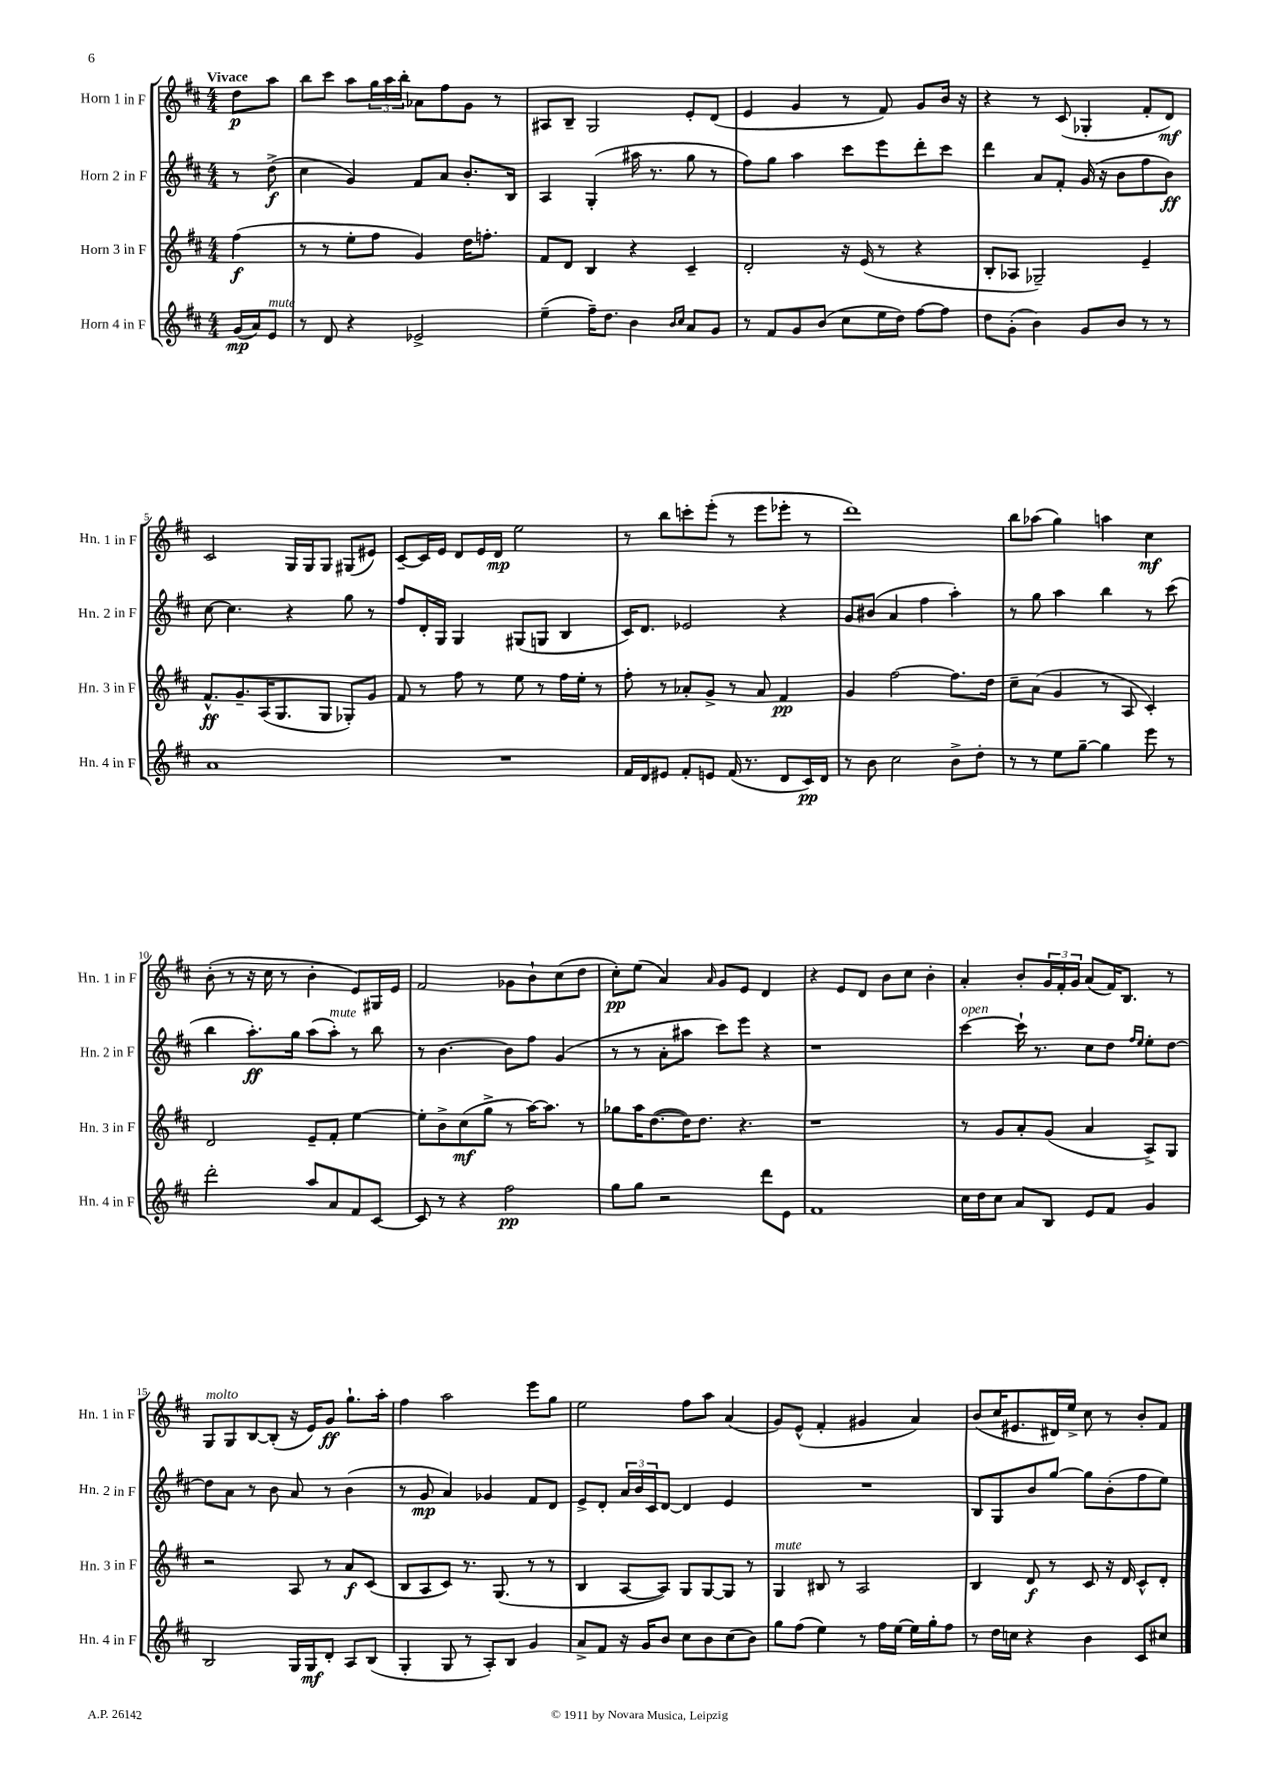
<<
\new StaffGroup <<
\new Staff = "s0" \with { instrumentName = "Horn 1 in F" shortInstrumentName = "Hn. 1 in F" } {
    \clef treble \key d \major \numericTimeSignature \time 4/4 \partial 4 \tempo "Vivace"
    d''8\p a''8 |
    b''8 cis'''8 a''8 \tuplet 3/2 { g''16 a''16 b''16-. } aes'8 fis''8 g'8 r8 |
    ais8 b8-- g2 e'8-. d'8( |
    e'4 g'4 r8 fis'8) g'8 b'16 r16 |
    r4 r8 cis'8( ges4-. fis'8-. d'8\mf) |
    cis'2 g16 g16 g8 gis8( eis'8) |
    cis'8~-- cis'16 e'16 d'8 e'16 d'16\mp e''2 |
    r8 b''8 c'''8-. e'''8-.( r8 e'''8 ees'''8-. r8 |
    d'''1) |
    b''8 aes''8( g''4) a''4 cis''4\mf |
    b'8-.( r8 r16 cis''16 r8 b'4-. e'8) gis16 e'16 |
    fis'2 ges'8 b'8-! cis''8( d''8 |
    cis''8-.\pp) e''8( a'4) \grace { a'16 } g'8 e'8 d'4 |
    r4 e'8 d'8 b'8 cis''8 b'4-. |
    a'4-. b'8-. \tuplet 3/2 { g'16 fis'16-. g'16 } a'8( fis'16) b8. r8 |
    g8^\markup { \italic "molto" } g8 b8~ b8-.( r16 e'16) g'8\ff g''8.-! a''16-. |
    fis''4 a''2 e'''8 g''8 |
    e''2 fis''8 a''8 a'4( |
    g'8) e'8-^( fis'4-. gis'4 a'4) |
    b'8( cis''16 eis'8. dis'16) e''16-> cis''8 r8 b'8-. fis'8 \bar "|." |
}
\new Staff = "s1" \with { instrumentName = "Horn 2 in F" shortInstrumentName = "Hn. 2 in F" } {
    \clef treble \key d \major \numericTimeSignature \time 4/4 \partial 4
    r8 d''8->\f( |
    cis''4 g'4) fis'8 a'8 b'8.-. b16 |
    a4 g4-.( ais''16 r8. g''8 r8 |
    fis''8) g''8 a''4 cis'''8 e'''8 d'''8-. cis'''8 |
    d'''4 a'8 fis'8-. g'16( r16 b'8 fis''8 b'8\ff) |
    cis''8~ cis''4. r4 g''8 r8 |
    fis''8 d'16-. g16 g4 gis8( g8 b4 |
    cis'16) d'8. ees'2 r4 |
    g'8 bis'8( a'4 fis''4 a''4-.) |
    r8 g''8 a''4 b''4 r8 cis'''8( |
    b''4 a''8.-.\ff) g''16 a''8( a''8-.^\markup { \italic "mute" }) r8 b''8 |
    r8 b'4.~ b'8 fis''8 g'4( |
    r8 r8 a'8-. ais''8 cis'''8) e'''8 r4 |
    r1 |
    cis'''4~^\markup { \italic "open" } cis'''16-! r8. cis''8 d''8 \grace { fis''16 e''16 } e''8-. d''8~ |
    d''8 a'8 r8 b'8 a'8 r8 b'4( |
    r8 g'8\mp a'4) ges'4 fis'8 d'8 |
    e'8-> d'8-. \tuplet 3/2 { a'16 b'16 cis'16 } d'8~ d'4 e'4 |
    R1 |
    b8 g8 b'8 g''8~ g''8 b'8-.( fis''8 e''8) \bar "|." |
}
\new Staff = "s2" \with { instrumentName = "Horn 3 in F" shortInstrumentName = "Hn. 3 in F" } {
    \clef treble \key d \major \numericTimeSignature \time 4/4 \partial 4
    fis''4\f( |
    r8 r8 e''8-. fis''8 g'4) d''16 f''8.-. |
    fis'8 d'8 b4 r4 cis'4-- |
    d'2-. r16 e'16( r8 r4 |
    b8-. aes8 ges2--) e'4-- |
    fis'8.-^\ff g'8.-- a16( g8. g8 ges8-.) g'8 |
    fis'8 r8 fis''8 r8 e''8 r8 fis''16 e''16-. r8 |
    fis''8-. r8 aes'8-. g'8-> r8 aes'8 fis'4\pp |
    g'4 fis''2~ fis''8. d''16 |
    cis''8-- a'8( g'4 r8 a8 cis'4-.) |
    d'2 e'8-- fis'8-. e''4~ |
    e''8-. b'8-> cis''8\mf( g''8-> r8 a''16~) a''8. r8 |
    ges''8 a''16 d''8.~( d''16) d''8. r4. |
    r1 |
    r8 g'8 a'8-. g'8( a'4 a8->) g8 |
    r2 a8 r8 a'8\f cis'8( |
    b8 a8 cis'8) r8. g8.( r8 r8 |
    b4 a8~ a8) g8 g8~ g8 r8 |
    g4^\markup { \italic "mute" } bis8 r8 a2 |
    b4 d'8\f r8 cis'8 r16 d'16 cis'8-^ d'8-. \bar "|." |
}
\new Staff = "s3" \with { instrumentName = "Horn 4 in F" shortInstrumentName = "Hn. 4 in F" } {
    \clef treble \key d \major \numericTimeSignature \time 4/4 \partial 4
    g'16\mp( a'16) e'8^\markup { \italic "mute" } |
    r8 d'8 r4 ees'2-> |
    e''4--( fis''16--) d''8. b'4 \grace { b'16 cis''16 } a'8 g'8 |
    r8 fis'8 g'8 b'8( cis''8 e''16 d''16) fis''8~ fis''8 |
    d''8 g'8-.( b'4) g'8 b'8 r8 r8 |
    a'1 |
    R1 |
    fis'16 d'16 eis'8 fis'8-. e'8 fis'16( r8. d'8 cis'16\pp) d'16 |
    r8 b'8 cis''2 b'8-> d''8-. |
    r8 r8 e''8 g''8~-- g''4 e'''8 r8 |
    d'''2-. a''8 a'8 fis'8 cis'8~ |
    cis'8 r8 r4 fis''2\pp |
    g''8 g''8 r2 d'''8 e'8 |
    fis'1 |
    cis''16 d''16 cis''8 a'8 b8 e'8 fis'8 g'4 |
    b2 g16 g16\mf d'8-. a8 b8( |
    g4-. g8 r8 a8-.) b8 g'4 |
    a'8-> fis'8 r16 g'16 b'8 cis''8 b'8 cis''8( b'8) |
    g''8 fis''8( e''4) r8 fis''16 e''16~ e''16 g''16-. fis''8 |
    r8 d''16 c''16 r4 b'4 cis'8 cis''8 \bar "|." |
}
>>
>>
